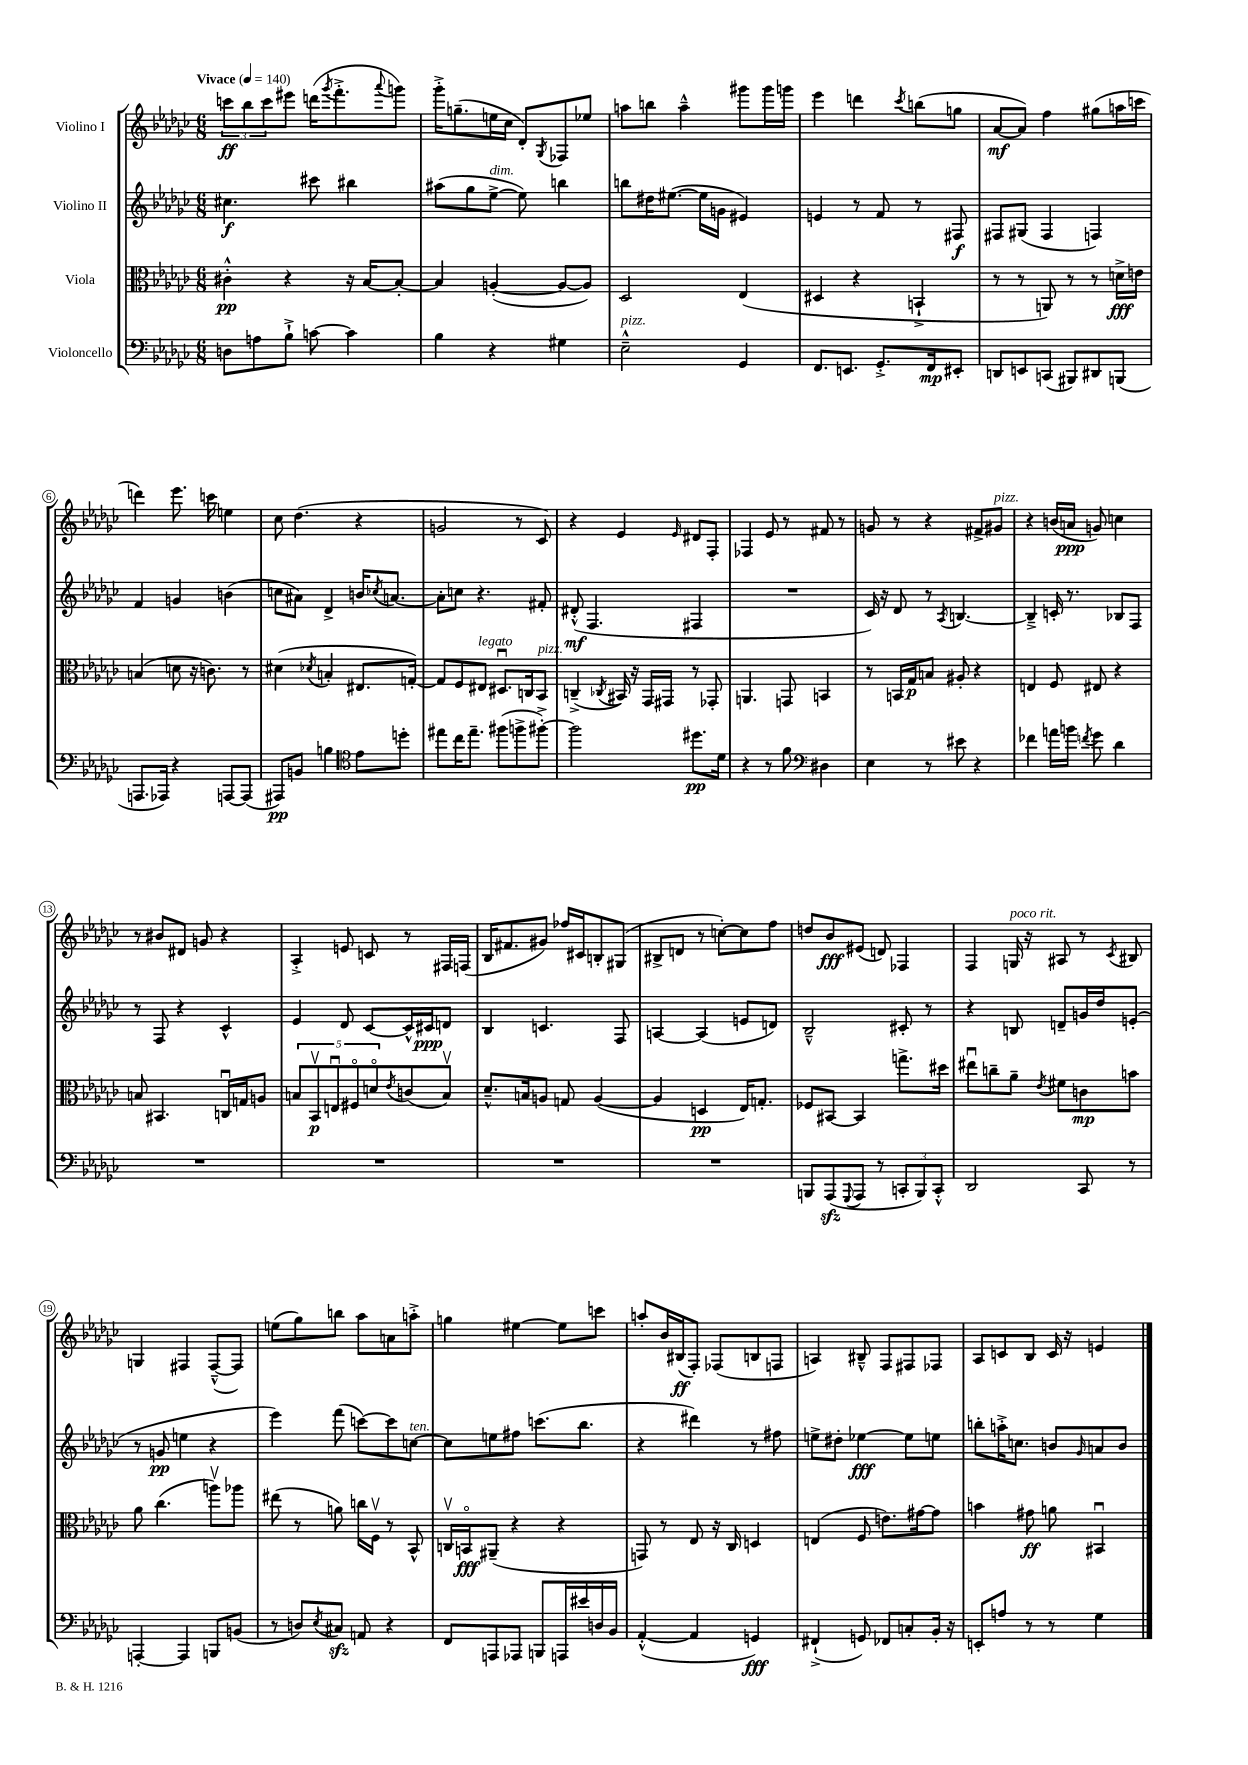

**kern	**kern	**kern	**kern
*staff4	*staff3	*staff2	*staff1
*clefF4	*clefC3	*clefG2	*clefG2
*k[b-e-a-d-g-c-]	*k[b-e-a-d-g-c-]	*k[b-e-a-d-g-c-]	*k[b-e-a-d-g-c-]
*M6/8	*M6/8	*M6/8	*M6/8
*MM140	*MM140	*MM140	*MM140
8D\L	4c#'^^\	4.cc#\	12ccc\L
.	.	.	12bb-\
8A\	.	.	.
.	.	.	12ccc\
8B-`^\J	4r	.	8eee#\J
[8c\	.	8ccc#\	(16ddd\LK
.	.	.	8qggg-/
.	.	.	8.fff'^\
4c\]	16r	4bb#\	.
.	[16B-/LK	.	.
.	.	.	8qqaaa-/
.	8B-'/_J	.	8ggg\J)
=	=	=	=
4B-\	4B-/]	(8aa#\L	16ggg-'^\LK
.	.	.	(8.gg~\
.	.	8gg-\	.
4r	([4A'/	[8ee-^\J	16ee\L
.	.	.	16cc-\JJ
.	.	8ee-\])	8d-'/L)
.	.	.	8qG-/
4G#\	8A/_L	4bb\	8F-/
.	8A/]J)	.	8ee-/J
=	=	=	=
2E-~^^\	2D-/	8bb\L	8aa\L
.	.	16dd#\K	8bb\J
.	.	([8.ee#\J	.
.	.	.	4aa~^^\
.	.	16ee#\]LL	.
.	.	16g\JJ	.
4GG-/	(4E-/	4e#/)	8ggg#\L
.	.	.	16ggg#\L
.	.	.	16ggg\JJ
=	=	=	=
8.FF/L	4D#/	4e/	4eee-\
8.EE/J	.	.	.
.	4r	8r	4ddd\
8.GG-'^/L	.	8f/	.
.	.	.	8qccc-/
.	4BB`^/	8r	(8bb\L
16FF/k	.	.	.
8EE#'/J	.	8F#/	8gg\J
=	=	=	=
8DD/L	8r	8F#/L	[8a-/L
8EE/	8r	(8G#/J	8a-/]J)
(8CC/J	8AA/)	4F#/	4ff\
8BBB#/L)	8r	.	.
8DD#/	8r	4F/)	(8gg#\L
(8BBB/J	16d^\LL	.	16aa\L
.	16e\JJ	.	16ccc\JJ
=	=	=	=
8.AAA/L	(4B/	4f/	4ddd\)
16AAA-/Jk)	.	.	.
4r	8d\	4g/	8.eee-\
.	16r	.	.
.	8.c\)	.	16ccc\
[8AAA/L	.	(4b\	4ee\
(8AAA/]J	8r	.	.
=	=	=	=
8AAA#/L)	(4d#\	8cc\L	8cc-\
8BB/J	.	8a#\J)	(4.dd-\
.	8qd-/	.	.
4B\	4B'/	4d-^/	.
*clefC4	*	*	*
8e-\L	8.E#/L	16b/LK	4r
.	.	8qcc-/	.
.	.	[8.a/J	.
8dd'\J	.	.	.
.	[16G'/Jk)	.	.
=	=	=	=
8ee#\L	8G/]L	8a'\]L	2g/
16cc-\K	8F/	8cc\J	.
8.ee#~\J	.	.	.
.	8E#/J	4.r	.
(8ff#\L	8.D#u/L	.	.
8ff^\	.	.	8r
.	16C/k	.	.
[8ff#'^\J)	8BB-/J	8f#'/	8c-/)
=	=	=	=
2ff#\]	(4C~^/	(8d#'^^/	4r
.	.	4.F/	.
.	8qC-/	.	.
.	16BB#/)	.	4e-/
.	16r	.	.
.	16GG-/LL	.	.
.	16GG#/JJ	.	.
.	.	.	16qqe-/
8.dd#\L	8r	4F#/	8d#/L
.	8GG-'/	.	8F'/J
16d-\Jk	.	.	.
=	=	=	=
4r	4.AA/	2.r	4F-/
8r	.	.	8e-/
8f\	8GG/	.	8r
*clefF4	*	*	*
4D#\	4BB/	.	8f#/
.	.	.	8r
=	=	=	=
4E-\	8r	16c-/)	8g/
.	.	16r	.
.	16BB/LL	8d-/	8r
.	16G-/J	.	.
8r	8B/J	8r	4r
.	.	8qA-/	.
8e#\	8A#'/	[4.B/	.
4r	4r	.	8f#^/L
.	.	.	8g#/J
=	=	=	=
4f-\	4E/	4B~^/]	4r
16a\LL	8F/	16c'/	(16b/LL
16b\JJ	.	8.r	16a/JJ
8qf/	.	.	.
8g-\	8E#/	.	8g/)
4d-\	4r	8B-/L	4cc\
.	.	8F/J	.
=	=	=	=
2.r	8B/	8r	8r
.	4.BB#/	8F/	8b#/L
.	.	4r	8d#/J
.	.	.	8g/
.	16Cu/LL	4c-^^/	4r
.	16G/J	.	.
.	8A/J	.	.
=	=	=	=
2.r	10B/L	4e-/	4A-'^/
.	10BB-v/	.	.
.	10Eu/	.	.
.	.	8d-/	8e/
.	10F#o/	.	.
.	.	[8c-/L	8c/
.	10do/	.	.
.	8qe-/	.	.
.	(8c/	16c-^^/]L	8r
.	.	16c#/J	.
.	8Bv/J)	8d/J	16F#/LL
.	.	.	(16F/JJ
=	=	=	=
2.r	8.d-~^^/L	4B-/	16B-/LK
.	.	.	8.f#/
.	16B/k	.	.
.	8A/J	4.c/	8g#/J)
.	8G/	.	16ff-/LL
.	.	.	16c#/J
.	([4A/	.	8B'/
.	.	8F/	(8G#/J
=	=	=	=
2.r	4A/]	[4A/	8B#^/L
.	.	.	8d/J
.	4D/	(4A/]	8r
.	.	.	[8cc'\L)
.	16E-/LK)	8e/L	8cc\]
.	8.G'/J	.	.
.	.	8d/J)	8ff\J
=	=	=	=
8BBB/L	8F-/L	2B-~^^/	8dd/L
(8AAA-/	[8BB#/J	.	8b-/
8qqGGG-/	.	.	.
8AAA-/J	4BB#/]	.	(8e#/J
8r	.	.	8d/)
12CC'/L	8.gg^\L	8c#'/	4F-/
12BBB/)	.	.	.
.	.	8r	.
12CC'^^/J	.	.	.
.	16dd#\Jk	.	.
=	=	=	=
2DD-/	8ee#u\L	4r	4F/
.	8cc~\	.	.
.	8a-~\J	8B/	16G/
.	.	.	16r
.	8qe-/	.	.
.	8f#\L	8d~/L	8A#/
8CC-/	8c\	16g/L	8r
.	.	16dd-/J	.
.	.	.	8qc-/
8r	8b\J	(8e'/J	8B#/
=	=	=	=
[4AAA'/	8a-\	8r	4G/
.	(4.cc-\	8g/	.
4AAA/]	.	4ee\	4F#/
8BBB/L	8aav\L)	4r	([8F#~^^/L
(8BB/J	8aa-\J	.	8F#/]J)
=	=	=	=
8r	(8ee#\	4eee-\)	(8ee\L
8D/L)	8r	.	8gg-\)
8qE-/	.	.	.
8C#/J	8a\)	(8fff\	8bb\J
8AA/	16cc\LL	[8ccc\L)	8aa-\L
.	16Fv\JJ	.	.
4r	8r	8ccc\]	8a\
.	8BB-^^/	[8cc\J	8aa'^\J
=	=	=	=
8FF/L	16Cv/LL	8cc\]L	4gg\
.	16BBo/J	.	.
8AAA/	(8AA#~/J	8ee\	.
8AAA-/J	4r	8ff#\J	[4ee#\
8BBB/L	.	(8.ccc\L	.
16AAA/L	4r	.	8ee#\]L
16e#/	.	8.bb-\J	.
16D/	.	.	8ccc\J
16BB-/JJ	.	.	.
=	=	=	=
([4AA-'^^/	8GG/)	4r	8aa'/L
.	8r	.	16b-/L
.	.	.	(16B#/J
4AA-/]	8E-/	4ddd#\)	8F'/J)
.	16r	.	(8F-/L
.	16C-/	.	.
4GG/)	4D/	8r	8B/
.	.	8ff#\	8F/J
=	=	=	=
(4FF#`^/	(4E/	8ee^\L	4A/)
.	.	8dd#'\J	.
8GG/)	8F/	[4ee-\	8B#~^^/
8FF-/L	8.e\L)	.	8F/L
8C'/	.	8ee-\]L	8F#/
.	[16g#\k	.	.
16BB-'/Jk	8g#\]J	8ee\J	8F-/J
16r	.	.	.
=	=	=	=
8EE'/L	4b\	8bb'\L	8A-/L
8A/J	.	16aa'^\K	8c/
.	.	8.cc\J	.
8r	8g#\	.	8B-/J
8r	8a\	8b/L	16c/
.	.	.	16r
.	.	16qqg-/	.
4G-\	4BB#u/	8a/	4e/
.	.	8b/J	.
==	==	==	==
*-	*-	*-	*-
